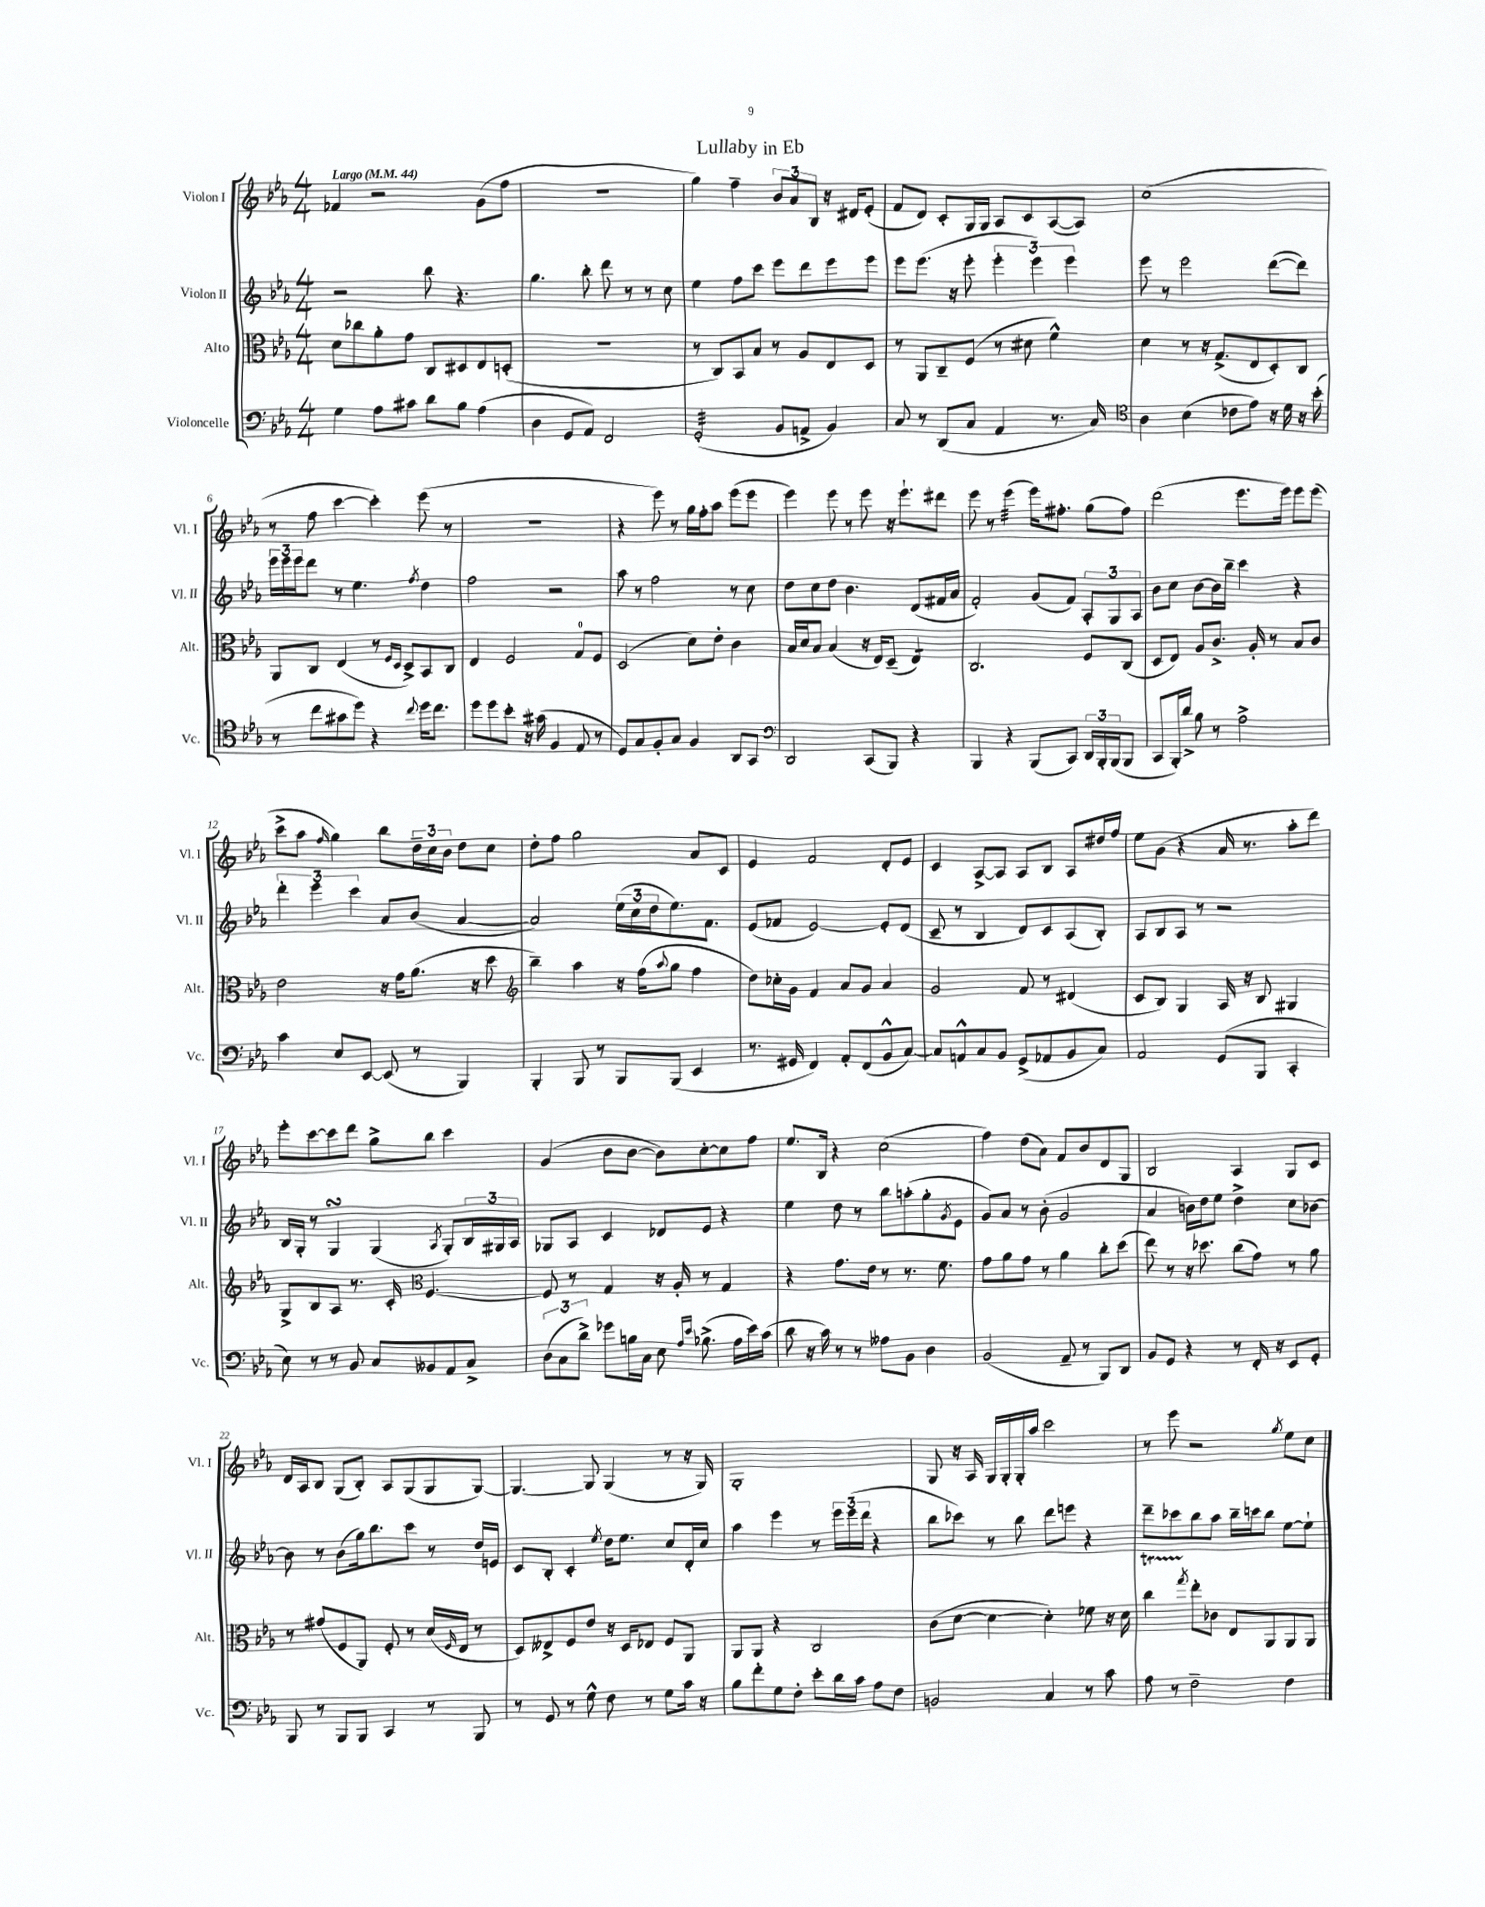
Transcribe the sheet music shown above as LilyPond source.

\header { title = "Lullaby in Eb" }
<<
\new StaffGroup <<
\new Staff = "s0" \with { instrumentName = "Violon I" shortInstrumentName = "Vl. I" } {
    \clef treble \key ees \major \numericTimeSignature \time 4/4 \tempo "Largo" 4 = 44
    fes'4 r2 g'8( f''8 |
    r1 |
    g''4) f''4-- \tuplet 3/2 { bes'8 aes'8 bes8 } r16 dis'16 ees'8-.( |
    f'8 d'8) c'8-. g16 g16 aes8 c'8 aes8~( aes8) |
    c''1( |
    r8 f''8 c'''4~ c'''4-.) ees'''8( r8 |
    R1 |
    r4 ees'''8) r8 g''16 f''16-. aes''8 ees'''8( ees'''8 |
    ees'''4) ees'''8 r8 ees'''8 r16 ees'''8.-! dis'''8 |
    ees'''8 r8 ees'''4:32( ees'''16) fis''8.-. g''8( fis''8) |
    d'''2( ees'''8. ees'''16) ees'''8 ees'''8( |
    c'''8-> aes''8 \grace { f''16 } g''4) bes''8 \tuplet 3/2 { d''16-- c''16 bes'16 } d''8 c''8 |
    d''8-. f''8 g''2 aes'8 c'8 |
    ees'4 f'2 d'8-. ees'8 |
    c'4 aes8~-> aes8 aes8 bes8 aes8 dis''16 f''16 |
    ees''8 g'8( r4 aes'16 r8. aes''8-. d'''8) |
    ees'''8-. c'''8~ c'''8 d'''8 g''8-> bes''8 c'''4 |
    g'4( bes'8 bes'8~ bes'8) c''8~-. c''8 f''8 |
    ees''8. bes16 r4 c''2( |
    f''4) d''8( aes'8) f'8 bes'8 d'8 g8 |
    bes2 aes4 g8 c'8 |
    d'16 aes16 bes8 g8( bes8-.) aes8 g8( g8 g8~) |
    g4.~ g8 g4( r8 r16 g16) |
    g1-. |
    g8 r16 aes16 g16 g16-. g16-. aes''16 c'''2 |
    r8 ees'''8 r2 \acciaccatura { g''8 } ees''8 c''8 \bar "|." |
}
\new Staff = "s1" \with { instrumentName = "Violon II" shortInstrumentName = "Vl. II" } {
    \clef treble \key ees \major \numericTimeSignature \time 4/4
    r2 bes''8 r4. |
    g''4. bes''8-. d'''8 r8 r8 c''8 |
    ees''4 f''8 c'''8 ees'''8 d'''8 ees'''8 ees'''8 |
    ees'''8 ees'''8.( r16 ees'''8-. \tuplet 3/2 { ees'''4-. ees'''4) ees'''4 } |
    ees'''8 r8 ees'''2 d'''8~( d'''8) |
    \tuplet 3/2 { ees'''16 ees'''16 ees'''16 } d'''8 r8 ees''4. \acciaccatura { f''8 } d''4 |
    f''2 r2 |
    aes''8 r8 f''2 r8 c''8 |
    d''8 c''8 d''8 bes'4. d'8( fis'16 aes'16 |
    f'2-.) g'8( f'8) \tuplet 3/2 { aes8-. g8 aes8 } |
    bes'8 c''8 bes'8~ bes'16 bes''16-- c'''4 r4 |
    \tuplet 3/2 { d'''4-. ees'''4 c'''4 } aes'8 bes'8( aes'4~ |
    aes'2) \tuplet 3/2 { ees''16( c''16 d''16 } ees''8.) f'8. |
    ees'8( fes'8 ees'2~) ees'8-. d'8( |
    c'8-- r8 bes4 d'8) c'8 aes8( bes8-.) |
    aes8 bes8 aes8 r8 r2 |
    bes16 g16-. r8 g4\turn g4( \acciaccatura { aes8 } g8-.) \tuplet 3/2 { bes16 gis16 aes16 } |
    ges8 aes8 c'4 des'8 ees'8 r4 |
    ees''4 d''8 r8 bes''8 a''8-.( g''8-. \acciaccatura { g'8 } ees'8 |
    g'8) aes'8 r8 bes'8-.( g'2 |
    aes'4 b'16) d''16 ees''8 d''4-> c''8 bes'8~ |
    bes'8 r8 bes'8( g''16) bes''8. c'''8 r8 d''16 e'16 |
    c'8 bes8-. c'4-. \acciaccatura { ees''8 } d''16 ees''8. c''8 d'16-. c''16 |
    aes''4 ees'''4 r8 \tuplet 3/2 { ees'''16 ees'''16( d'''16 } r4 |
    bes''8 ces'''8) r8 bes''8 d'''8 e'''8 r4 |
    d'''8-- ces'''8 bes''8 aes''8 bes''16-- c'''16 bes''8 ees''8~ ees''8-! \bar "|." |
}
\new Staff = "s2" \with { instrumentName = "Alto" shortInstrumentName = "Alt." } {
    \clef alto \key ees \major \numericTimeSignature \time 4/4
    d'8 ces''8 aes'8-. g'8 c8 dis8 ees8 d8-.( |
    R1 |
    r8 c8) bes,8 bes8 r8 aes8 ees8 d8 |
    r8 aes,8 c8-- f8( r8 dis'8 f'4-^) |
    d'4 r8 r16 g8.->( ees8 d8-.) c8 |
    aes,8 c8 ees4( r8 \grace { f16 d16 } d8->) bes,8 c8 |
    ees4 f2 g8-0 f8 |
    d2( d'8) ees'8-. c'4 |
    bes16 d'16 bes8 bes4( r16 ees16) d8--( ees4:8) |
    c2. f8 c8( |
    d8 ees8) aes8 c'8.-> aes16-. r8 bes8 c'8 |
    ees'2 r16 g'16 aes'8.( r16 d''8 |
    \clef treble bes''4--) aes''4 r16 f''16( \appoggiatura { aes''8 } g''8 f''4 |
    d''8) ces''16-. g'16 f'4 aes'8 g'8 aes'4 |
    g'2 f'8 r8 dis'4( |
    c'8 bes8) g4 aes16 r16 bes8 gis4 |
    g8-> bes8 aes8 r8. c'16-. \clef alto f4.~ |
    f8 r8 g4 r16 aes16-. r8 g4 |
    r4 g'8. ees'16 r8 r8. f'8. |
    g'8 aes'8 g'8 r8 aes'4 c''8-. d''8( |
    ees''8) r8 r16 des''8. c''8( g'8) r8 aes'8 |
    r8 gis'8( f8 aes,8) f8-. r8 d'16( \grace { f16 } ees16 r8 |
    d8) eeses8-> f8 ees'8 r16 d16 ees8 f8 aes,8 |
    aes,8 aes,8 r4 c2 |
    c'8( d'8~ d'4~ d'4-.) fes'8 r16 d'16 |
    c''4\startTrillSpan \acciaccatura { g''8 } ees''8-.\stopTrillSpan ces'8 ees8 aes,8 aes,8 aes,8 \bar "|." |
}
\new Staff = "s3" \with { instrumentName = "Violoncelle" shortInstrumentName = "Vc." } {
    \clef bass \key ees \major \numericTimeSignature \time 4/4
    g4 aes8 cis'8 d'8 bes8 aes4( |
    d4 g,8 aes,8) f,2 |
    g,2:32-.( bes,8 a,8-> bes,4) |
    c8 r8 d,8( c8 aes,4 r8. c16) |
    \clef tenor aes4 bes4( ces'8 ees'8) r16 d'16 r16 bes'16-.( |
    r8 c''8 gis'8 d''8) r4 \appoggiatura { c''8 } d''16 c''8. |
    d''8 d''8 bes'8-. r16 gis'16( f4 ees8 r8 |
    d8) g8 f8-. g8 f4 aes,8 g,8 |
    \clef bass d,2 c,8( bes,,8) r4 |
    bes,,4 r4 bes,,8( c,8) \tuplet 3/2 { d,16 bes,,16-. bes,,16( } bes,,8 |
    c,8 bes,,16-.) d'16-> bes8 r8 aes2-> |
    c'4 ees8 ees,8~ ees,8( r8 bes,,4) |
    bes,,4-. bes,,8 r8 bes,,8 bes,,8( ees,4 |
    r8. gis,16 f,4) aes,8-. f,8( bes,8-^ c8~) |
    c8 a,8-^ c8 bes,8 g,8->( aes,8 bes,8 c8) |
    aes,2 g,8( bes,,8 c,4-. |
    ees8) r8 r8 bes,8 c8 beses,8 aes,8 c8-> |
    \tuplet 3/2 { d8( c8 d'8->) } ges'8 b16 c16 ees8 \grace { aes16 ees'16 } bes8.->( aes16 ees'16) c'16( |
    d'8 r16 c'16) r8 r8 aeses8 bes,8 d4 |
    bes,2( aes,8-- r8 bes,,8) d,8 |
    bes,8 g,8 r4 r8 f,16-. r16 ees,8 g,8-. |
    bes,,8 r8 bes,,8 bes,,8 c,4 r8 bes,,8 |
    r8 g,8 r8 g8-^ f8 r8 g8 c'16 r16 |
    bes8 f'8-. g8 f8-. ees'8-. d'16 c'16 aes8 f8 |
    b,2 c4 r8 c'8 |
    aes8 r8 f2-- f4 \bar "|." |
}
>>
>>
